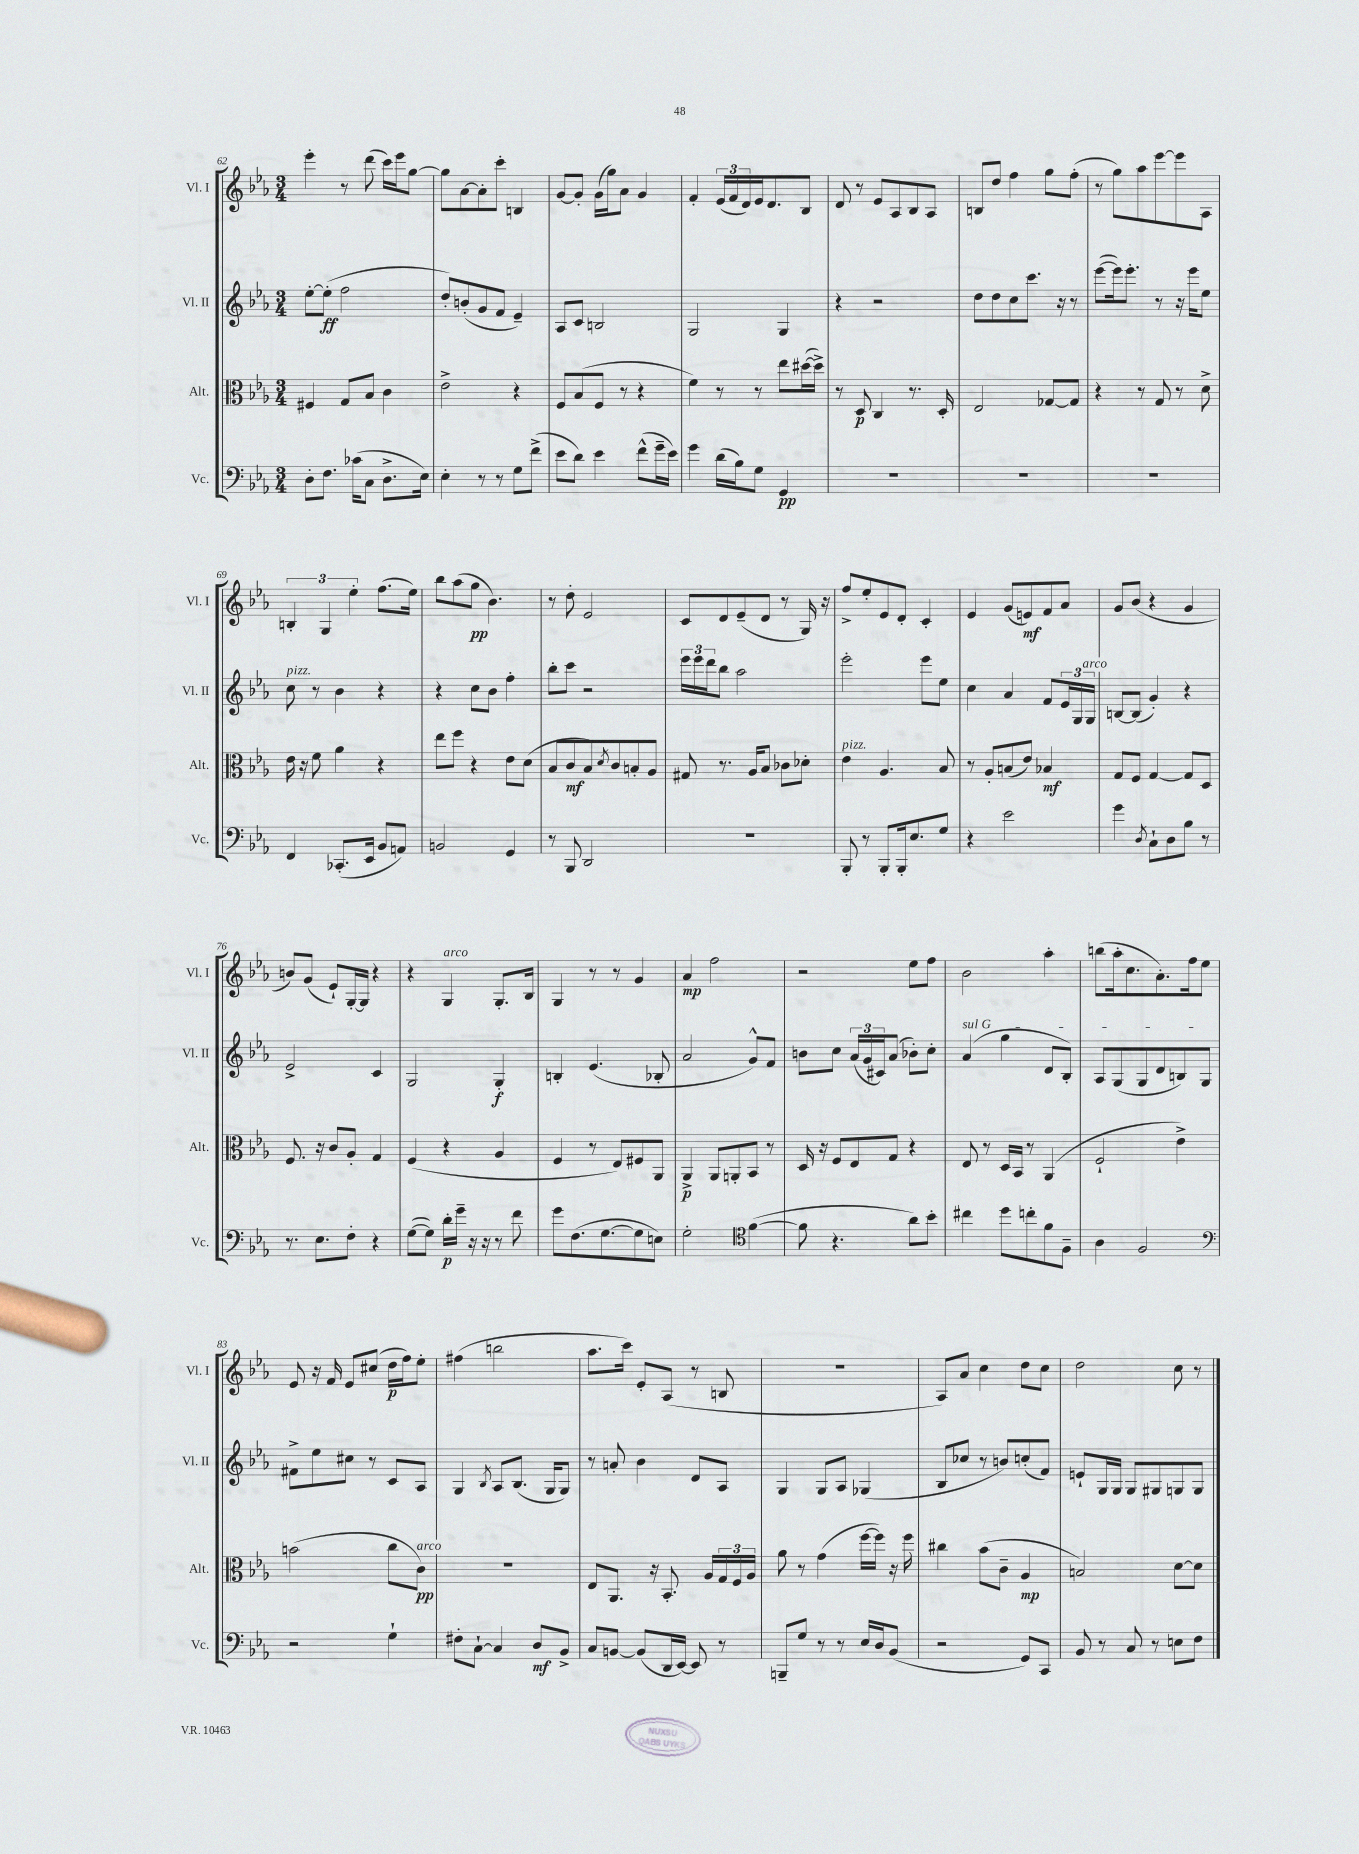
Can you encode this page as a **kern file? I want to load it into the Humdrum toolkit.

**kern	**kern	**kern	**kern
*staff4	*staff3	*staff2	*staff1
*clefF4	*clefC3	*clefG2	*clefG2
*k[b-e-a-]	*k[b-e-a-]	*k[b-e-a-]	*k[b-e-a-]
*M3/4	*M3/4	*M3/4	*M3/4
8D'\L	4F#/	[8ee-'\L	4eee-'\
8.F\J	.	(8ee-'\]J	.
.	8G/L	2ff\	8r
(16c-\LK	.	.	.
8C\J	8B-/J	.	(8ddd\
8.D^\L	4c\	.	16ccc\LL)
.	.	.	16eee-\J
.	.	.	[8gg\J
16E-\Jk)	.	.	.
=	=	=	=
4E-'\	2e-^\	8dd'/L)	8gg\]L
.	.	(8b'/	[8a-\
8r	.	8g/	8a-'\]
8r	.	8f/J	8ccc'\J
8G\L	4r	4e-~/)	4B/
(8f^\J	.	.	.
=	=	=	=
8e-\L	8F/L	8A-/L	[8g/L
8d\J)	(8B-/	8c/J	8g'/]J
4e-\	8F/J	2B/	(16g\LL
.	.	.	16gg\J)
.	8r	.	8a-\J
(8f^^\L	4r	.	4g/
16g~\L	.	.	.
16e-\JJ)	.	.	.
=	=	=	=
4g\	4f\)	2G/	4f'/
(16d\LL	8r	.	(24e-/LL
.	.	.	24f/
16B-\J)	.	.	.
.	.	.	24d/)
8G\J	8r	.	16e-/J
.	.	.	8.d/
4GG/	8ee-\L	4G/	.
.	([16dd#\L	.	8B-/J
.	16dd#^\]JJ)	.	.
=	=	=	=
2.r	8r	4r	8d/
.	8D/	.	8r
.	4C/	2r	8e-/L
.	.	.	8A-/
.	8.r	.	8B-/
.	.	.	8A-/J
.	16D'/	.	.
=	=	=	=
2.r	2E-/	8dd\L	8B/L
.	.	8dd\	8dd/J
.	.	8cc\	4ff\
.	.	8.ccc\J	.
.	[8G-/L	.	8gg\L
.	.	16r	.
.	8G-/]J	8r	(8ff'\J
=	=	=	=
2.r	4r	([8eee-\L	8r
.	.	16eee-\]k)	8gg\L)
.	.	8.eee-'\J	.
.	8r	.	8aa-\
.	8G/	8r	[8eee-\
.	8r	16r	8eee-\]
.	.	16eee-\LK	.
.	8d^\	8ee-\J	8A-\J
=	=	=	=
4FF/	16e-\	8cc\	6B'/
.	16r	.	.
.	8f\	8r	.
.	.	.	6G/
(8.CC-'/L	4a-\	4b-\	.
.	.	.	6ee-'\
16EE-/Jk	.	.	.
8BB-/L	4r	4r	(8.ff\L
8AA/J)	.	.	.
.	.	.	16ee-\Jk)
=	=	=	=
2BB/	8ee-\L	4r	8bb-\L
.	8ff\J	.	(8aa-\
.	4r	8cc\L	8gg\J
.	.	8b-\J	4.b-\)
4GG/	8e-\L	4ff'\	.
.	(8d\J	.	.
=	=	=	=
8r	8B-/L	8bb-'\L	8r
8BBB-/	8c/	8ccc\J	8dd'\
2DD/	8B-/)	2r	2e-/
.	8qd/	.	.
.	8c/	.	.
.	8B'/	.	.
.	8A-/J	.	.
=	=	=	=
2.r	8G#/	24eee-\LL	8c/L
.	.	24eee-\	.
.	.	24ddd\J	.
.	8.r	8bb-\J	8d/
.	.	2aa-\	(8e-~/
.	16A-/LK	.	.
.	8B-/J	.	8d/J
.	8c-\L	.	8r
.	8d-'\J	.	16G/)
.	.	.	16r
=	=	=	=
8BBB-'/	4e-\	2eee-'\	8ff^/L
8r	.	.	8ee-'/
8BBB-'/L	4.A-/	.	8e-/
16BBB-'/k	.	.	8d'/J
8.E-/	.	.	.
.	.	8eee-\L	4c'/
8G/J	8B-/	8ee-\J	.
=	=	=	=
4r	8r	4cc\	4e-/
.	8A-'/L	.	.
2e-\	(8B/	4a-/	(8g/L
.	8e-/J)	.	8e/)
.	4B-/	8f/L	8f/
.	.	24e-/L	8a-/J
.	.	24G/	.
.	.	24G/JJ	.
=	=	=	=
4g\	8G/L	[8B/L	8g/L
.	8F/J	(8B/]J	(8b-/J
8qD/	.	.	.
8C`\L	[4G/	4g'/)	4r
8D\	.	.	.
8B-\J	8G/]L	4r	4g/
8r	8D/J	.	.
=	=	=	=
8.r	8.F/	2e-^/	8b/L)
.	.	.	(8g/J
8.E-\L	16r	.	.
.	8c/L	.	8e-`/L)
8F'\J	8A-'/J	.	[16G'/L
.	.	.	16G/]JJ
4r	4G/	4c/	4r
=	=	=	=
([8G\L	(4F/	2G/	4r
8G\]J)	.	.	.
16d'\LL	4r	.	4G/
16g~\JJ	.	.	.
16r	.	.	.
16r	.	.	.
8r	4A-/	4G'/	8.G'/L
8f\	.	.	.
.	.	.	16B-/Jk
=	=	=	=
8g\L	4F/	4B'/	4G/
(8.F\	.	.	.
.	8r	(4.e-/	8r
[8.G\	.	.	.
.	8E-/L)	.	8r
8G\]	8F#/	.	4g/
8E\J)	8AA-/J	8B-'/	.
=	=	=	=
2G'\	4AA-^/	2a-/	4a-/
.	8AA-/L	.	2ff\
.	8AA'/	.	.
*clefC4	*	*	*
([4f\	8BB-/J	8g^^/L)	.
.	8r	8f/J	.
=	=	=	=
8f\]	16D/	8b\L	2r
.	16r	.	.
4.r	8F/L	8cc\J	.
.	8E-/	(24a-/LL	.
.	.	24g/	.
.	.	24c#/J)	.
.	8G/J	(8a-/J	.
8a-\L)	4r	8b-'\L)	8ee-\L
8b-'\J	.	8cc'\J	8ff\J
=	=	=	=
4cc#\	8E-/	(4a-/	2b-\
.	8r	.	.
8dd\L	16D/LL	4gg\	.
.	16BB-/JJ	.	.
8cc'\	8r	.	.
8f\	(4AA-/	8d/L	4aa-'\
8F~\J	.	8B-'/J)	.
=	=	=	=
4A-\	2F`/	8A-/L	(8bb\L
.	.	(8G/	16aa-'\k
.	.	.	8.cc\
2F/	.	8G/	.
.	.	8d/	8.a-'\)
.	4e-^\)	8B/)	.
.	.	.	16ff\k
.	.	8G/J	8ee-\J
=	=	=	=
*clefF4	*	*	*
2r	(2b\	8f#^\L	8e-/
.	.	8ee-\	16r
.	.	.	16f/
.	.	8cc#\J	8e-/L
.	.	8r	(8cc#/J
4G`\	8cc\L	8c/L	16dd\LL
.	.	.	16ff\J)
.	8c\J)	8A-/J	8ee-'\J
=	=	=	=
8F#'\L	2.r	4G/	(4ff#\
[8C`\J	.	.	.
.	.	8qB-/	.
4C/]	.	8A-/L	2bb\
.	.	(8.B-/J	.
8D/L	.	.	.
.	.	16G/LK	.
8BB-^/J	.	8G/J)	.
=	=	=	=
8C/L	8E-/L	8r	8.aa-\L
[8BB/J	8.AA-/J	8a'/	.
.	.	.	16ccc\Jk)
(8BB/]L	.	4b-\	8e-'/L
.	16r	.	.
16DD/L	8.BB-'/	.	(8A-/J
[16EE-/JJ)	.	.	.
8EE-/]	.	8d/L	8r
.	16A-/LL	.	.
8r	24G/	8A-/J	8B/
.	24F/	.	.
.	24A-/JJ	.	.
=	=	=	=
8BBB~/L	8a-\	4G/	2.r
8G/J	8r	.	.
8r	(4g\	8G/L	.
8r	.	8A-/J	.
16E-/LL	[16ff\LL	(4G-/	.
16D/J	16ff\]JJ)	.	.
(8BB-/J	16r	.	.
.	16ff\	.	.
=	=	=	=
2r	4cc#\	8B-/L	8A-/L)
.	.	8cc-/J	8a-/J
.	(8b-\L	8r	4cc\
.	8c~\J	8b/L)	.
8GG/L)	4A-/	(8cc'/	8dd\L
8CC/J	.	8f/J)	8cc\J
=	=	=	=
8BB-/	2B/)	8e`/L	2dd\
8r	.	16G/L	.
.	.	16G/JJ	.
8C/	.	8G/L	.
8r	.	8G#/	.
8E\L	[8d\L	8G/	8cc\
8F\J	8d\]J	8G/J	8r
==	==	==	==
*-	*-	*-	*-
